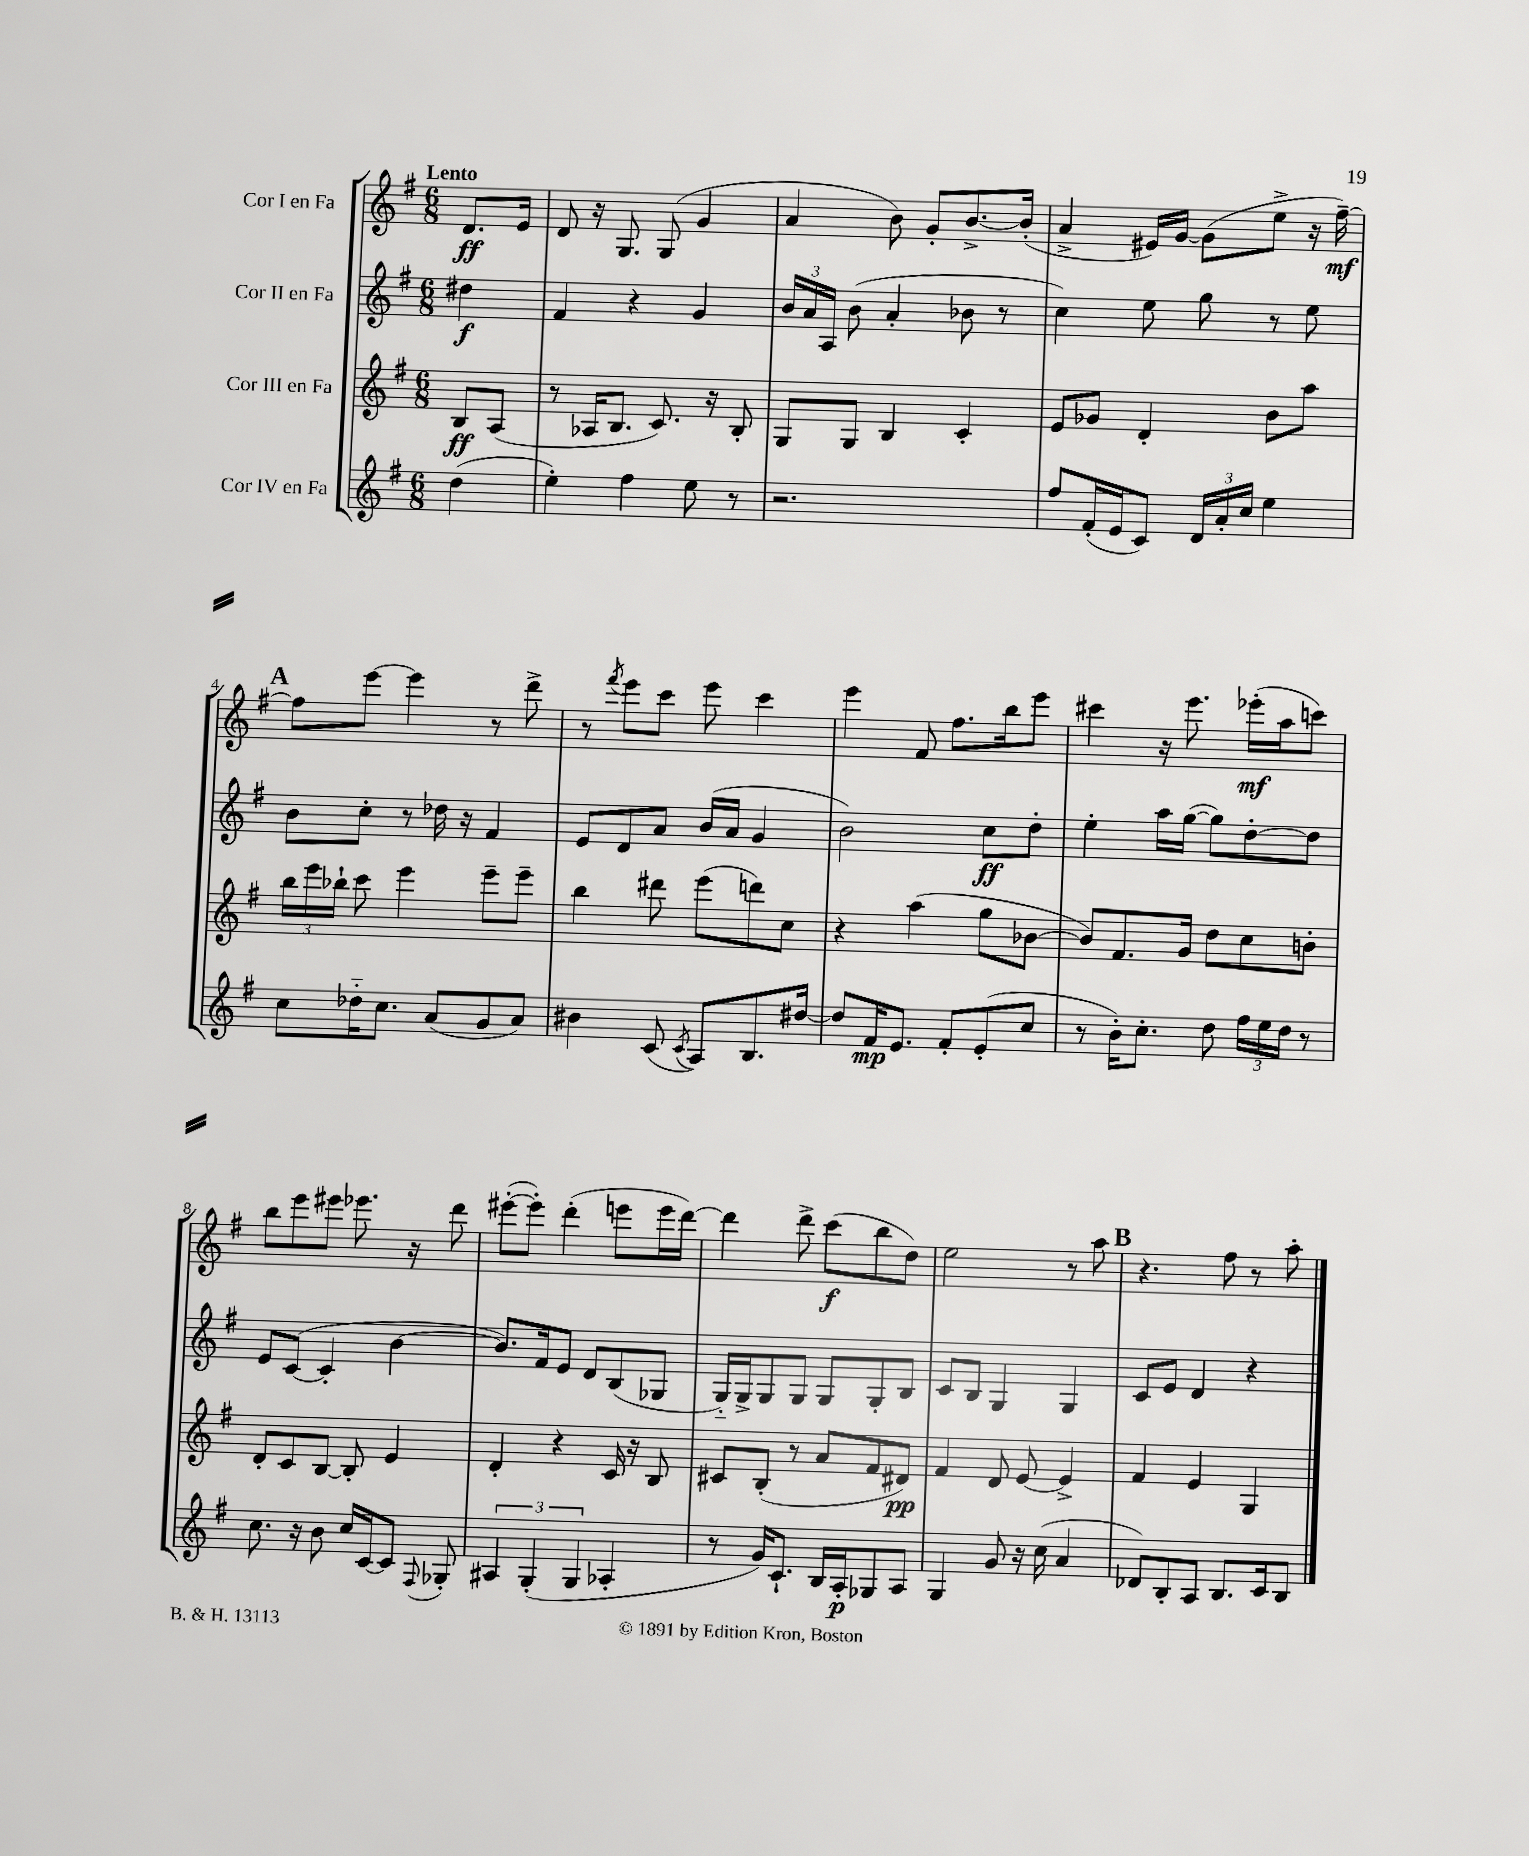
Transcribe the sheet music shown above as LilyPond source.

<<
\new StaffGroup <<
\new Staff = "s0" \with { instrumentName = "Cor I en Fa" } {
    \clef treble \key g \major \numericTimeSignature \time 6/8 \partial 4 \tempo "Lento"
    \autoBeamOff d'8.[\ff e'16] |
    d'8 r16 g8. g8( g'4 |
    a'4 b'8) g'8[-. b'8.~-> b'16]-.( |
    a'4-> eis'16[) g'16]~ g'8[( e''8]-> r16 fis''16~--\mf) |
    \mark \markup { \bold "A" } fis''8[ e'''8]~ e'''4 r8 d'''8-> |
    r8 \acciaccatura { fis'''8 } e'''8[ c'''8] e'''8 c'''4 |
    e'''4 fis'8 fis''8.[ b''16 e'''8] |
    cis'''4 r16 e'''8. ees'''16[-.\mf( a''16 c'''8]) |
    b''8[ e'''8 eis'''8] ees'''8. r16 d'''8 |
    eis'''8[~-.( eis'''8]-.) d'''4-.( e'''8[ e'''16 d'''16]~) |
    d'''4 d'''8-> c'''8[\f( b''8 d''8]) |
    e''2 r8 a''8 |
    \mark \markup { \bold "B" } r4. fis''8 r8 a''8-. \bar "|." |
}
\new Staff = "s1" \with { instrumentName = "Cor II en Fa" } {
    \clef treble \key g \major \numericTimeSignature \time 6/8 \partial 4
    \autoBeamOff dis''4\f |
    fis'4 r4 g'4 |
    \tuplet 3/2 { b'16[ a'16 a16] } b'8( a'4-. bes'8 r8 |
    c''4) e''8 g''8 r8 e''8 |
    \mark \markup { \bold "A" } b'8[ c''8]-. r8 des''16 r16 fis'4 |
    e'8[ d'8 a'8] b'16[( a'16] g'4 |
    b'2) c''8[\ff d''8]-. |
    e''4-. a''16[ g''16]~( g''8[) d''8~-. d''8] |
    e'8[ c'8]~( c'4-. b'4~ |
    b'8.[) fis'16 e'8] d'8[ b8( ges8] |
    g16[-_) g16-> g8 g8] g8[ g8-. b8] |
    c'8[ b8] g4 g4 |
    \mark \markup { \bold "B" } c'8[ e'8] d'4 r4 \bar "|." |
}
\new Staff = "s2" \with { instrumentName = "Cor III en Fa" } {
    \clef treble \key g \major \numericTimeSignature \time 6/8 \partial 4
    \autoBeamOff b8[\ff a8]( |
    r8 aes16[ b8.] c'8.) r16 b8-. |
    g8[ g8] b4 c'4-. |
    e'8[ ges'8] d'4-. b'8[ a''8] |
    \mark \markup { \bold "A" } \tuplet 3/2 { b''16[ e'''16 bes''16]-! } c'''8 e'''4 e'''8[-- e'''8]-- |
    b''4 dis'''8 e'''8[( d'''8) c''8] |
    r4 a''4( g''8[ bes'8]~ |
    bes'8[) fis'8. g'16] d''8[ c''8 b'8]-. |
    d'8[-. c'8 b8]~ b8-. e'4 |
    d'4-. r4 c'16 r16 b8 |
    cis'8[ b8]-.( r8 a'8[ fis'8 dis'8]\pp) |
    fis'4 d'8 e'8~ e'4-> |
    \mark \markup { \bold "B" } fis'4 e'4 g4 \bar "|." |
}
\new Staff = "s3" \with { instrumentName = "Cor IV en Fa" } {
    \clef treble \key g \major \numericTimeSignature \time 6/8 \partial 4
    \autoBeamOff d''4( |
    e''4-.) fis''4 e''8 r8 |
    r2. |
    fis''8[ fis'16-.( e'16 c'8]) \tuplet 3/2 { d'16[ a'16-. c''16] } e''4 |
    \mark \markup { \bold "A" } c''8[ des''16-_ c''8.] a'8[( g'8 a'8]) |
    bis'4 c'8( \acciaccatura { c'8 } a8[) b8. dis''16]~ |
    dis''8[ fis'16\mp e'8.] fis'8[-. e'8-.( c''8] |
    r8 b'16[-.) c''8.]-. d''8 \tuplet 3/2 { fis''16[ e''16 d''16] } r8 |
    c''8. r16 b'8 c''16[ c'16~ c'8] \appoggiatura { fis8 } ges8-. |
    \tuplet 3/2 { ais4 g4-.( g4 } aes4-. |
    r8 g'16[) c'8.]-! b16[ a16-.\p ges8 a8] |
    g4 g'8 r16 c''16( a'4 |
    \mark \markup { \bold "B" } des'8[) b8-. a8] b8.[ c'16 b8] \bar "|." |
}
>>
>>
